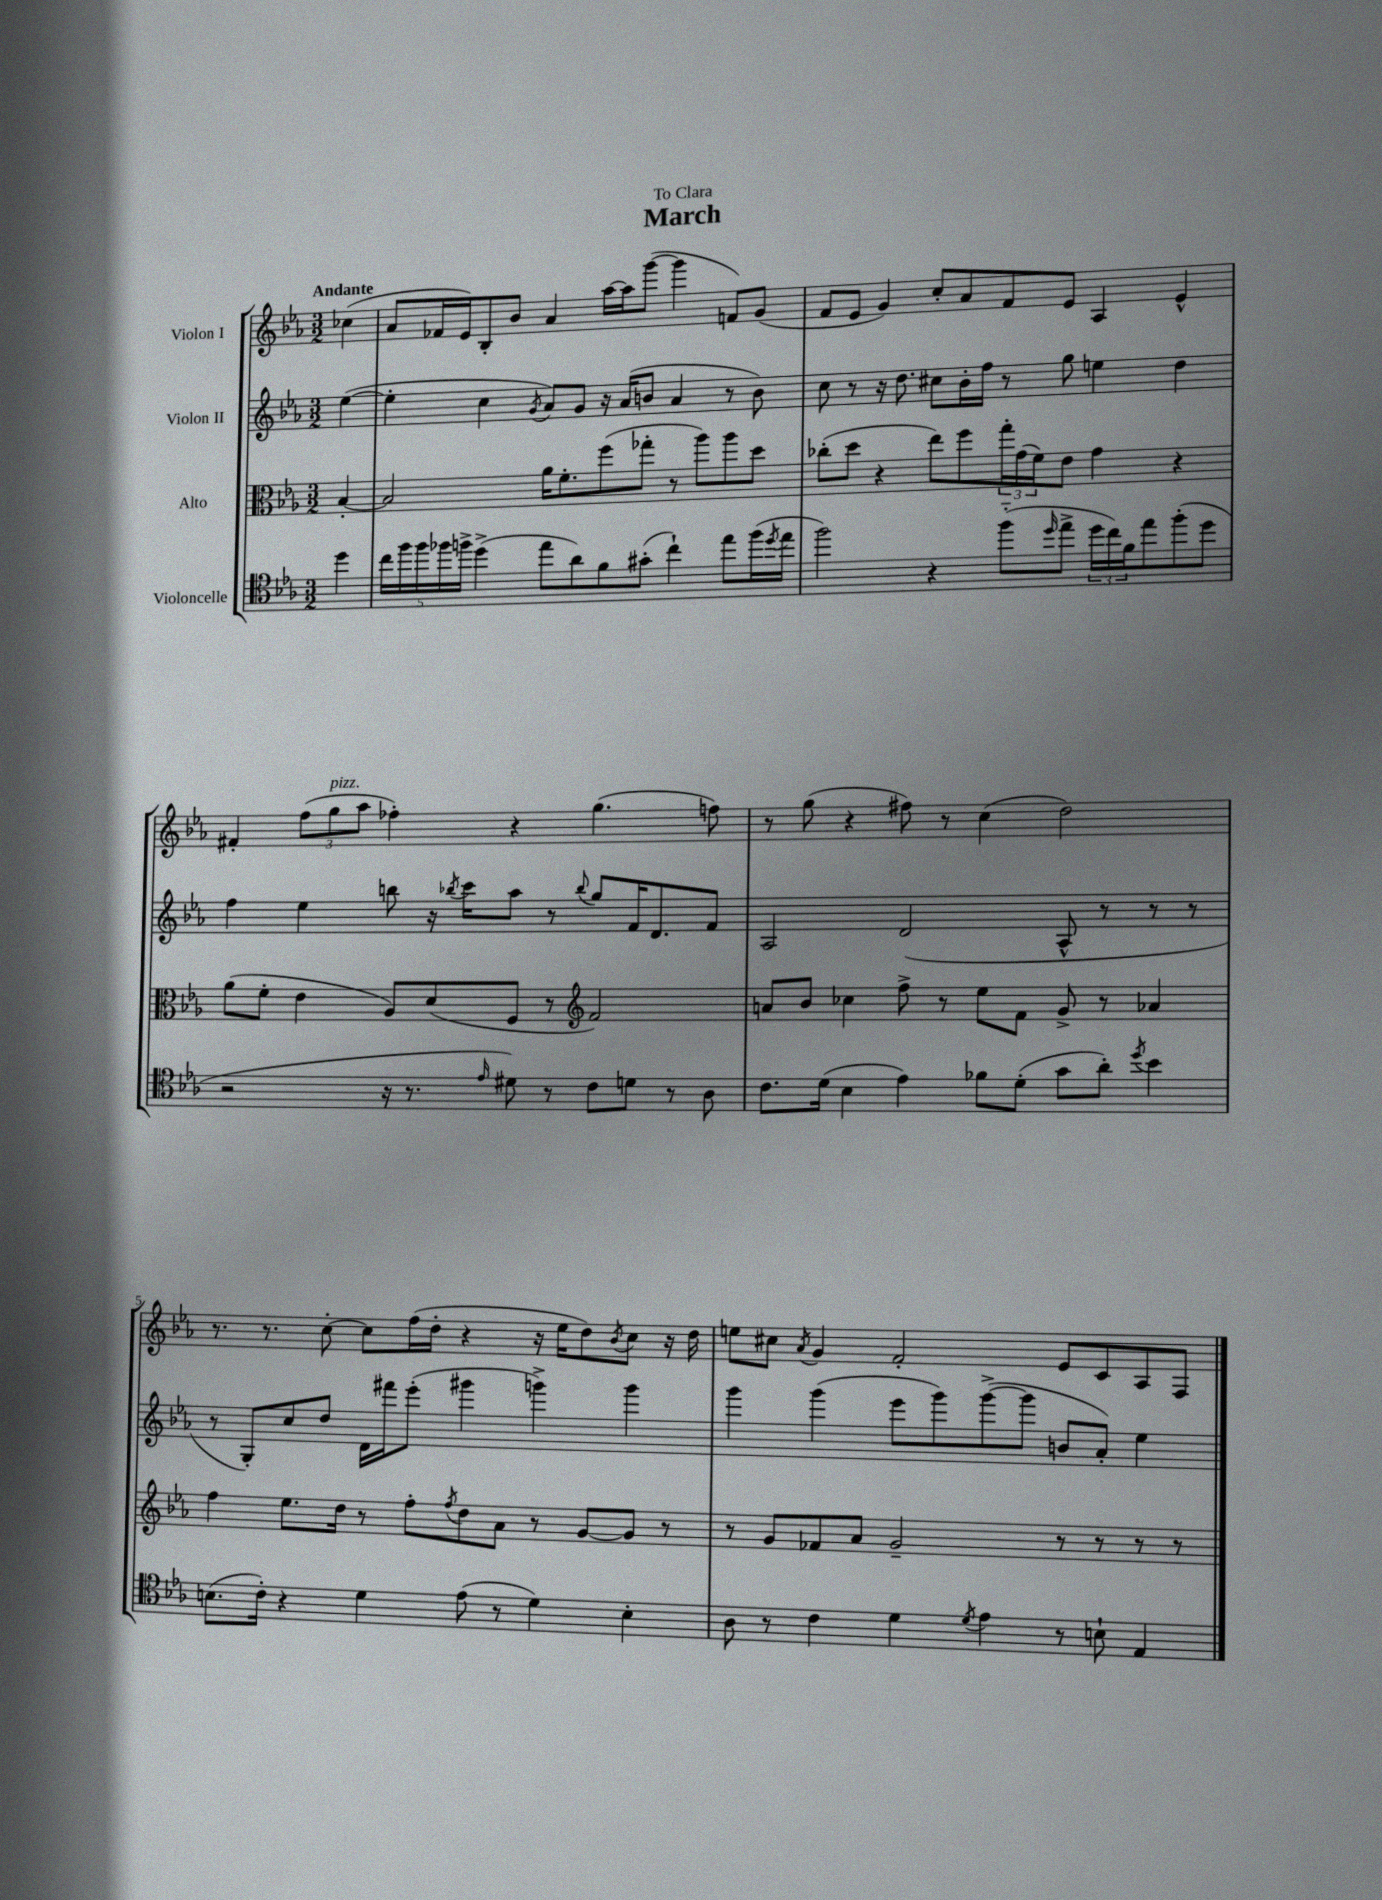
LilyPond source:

\header { title = "March" dedication = "To Clara" }
<<
\new StaffGroup <<
\new Staff = "s0" \with { instrumentName = "Violon I" } {
    \clef treble \key ees \major \numericTimeSignature \time 3/2 \partial 4 \tempo "Andante"
    ces''4( |
    aes'8 fes'16 ees'16) bes8-. bes'8 aes'4 aes''16~ aes''16 g'''8~( g'''4 f'8) g'8( |
    f'8 ees'8 g'4) c''8-. aes'8 f'8 ees'8 aes4 ees'4-^ |
    fis'4-. \tuplet 3/2 { f''8( g''8^\markup { \italic "pizz." } aes''8 } fes''4-.) r4 g''4.( f''8) |
    r8 g''8( r4 fis''8) r8 c''4( d''2) |
    r8. r8. c''8~-. c''8 f''16( d''16-. r4 r16 ees''16 d''8) \acciaccatura { bes'8 } c''8 r16 d''16 |
    e''8 cis''8 \acciaccatura { aes'8 } g'4 f'2-. ees'8 c'8 aes8 f8 \bar "|." |
}
\new Staff = "s1" \with { instrumentName = "Violon II" } {
    \clef treble \key ees \major \numericTimeSignature \time 3/2 \partial 4
    ees''4~( |
    ees''4-. c''4 \acciaccatura { g'8 } aes'8) g'8 r16 aes'16( b'8 aes'4 r8 b'8) |
    c''8 r8 r16 d''8. cis''8 bes'16-. f''16 r8 g''8 e''4 d''4 |
    f''4 ees''4 b''8 r16 \acciaccatura { bes''8 } c'''16 aes''8 r8 \appoggiatura { bes''8 } g''8 f'16 d'8. f'8 |
    aes2 d'2( aes8-^ r8 r8 r8 |
    r8 g8-.) c''8 d''8 d'16 fis'''16 ees'''8-.( gis'''4 g'''4->) g'''4 |
    g'''4 g'''4( ees'''8 g'''8) g'''8~->( g'''8 b'8 aes'8-.) ees''4 \bar "|." |
}
\new Staff = "s2" \with { instrumentName = "Alto" } {
    \clef alto \key ees \major \numericTimeSignature \time 3/2 \partial 4
    bes4~-. |
    bes2 aes'16 f'8.-. f''8( ges''8-. r8 aes''8) aes''8 d''8 |
    ces''8-.( d''8 r4 ees''8) f''8 \tuplet 3/2 { g''16-. g'16( f'16) } ees'8 g'4 r4 |
    aes'8( f'8-. ees'4 aes8) d'8( f8 r8 \clef treble f'2) |
    a'8 bes'8 ces''4 f''8-> r8 ees''8 f'8 g'8-> r8 aes'4 |
    f''4 ees''8. d''16 r8 f''8-. \acciaccatura { f''8 } d''8 aes'8 r8 g'8~ g'8 r8 |
    r8 g'8 fes'8 aes'8 g'2-- r8 r8 r8 r8 \bar "|." |
}
\new Staff = "s3" \with { instrumentName = "Violoncelle" } {
    \clef tenor \key ees \major \numericTimeSignature \time 3/2 \partial 4
    d''4 |
    \tuplet 5/4 { c''16 f''16 f''16 fes''16 f''16-> } d''4->( ees''8 aes'8) f'8 gis'8-.( c''4-!) ees''8 f''16( \acciaccatura { d''8 } ees''16 |
    f''2) r4 f''8-_( \grace { d''16 } ees''8-> \tuplet 3/2 { d''16 c''16) f'16 } ees''8 f''8-.( d''8 |
    r2 r16 r8. \grace { ees'16 } dis'8) r8 c'8 d'8 r8 aes8 |
    c'8. d'16( bes4 ees'4) fes'8 d'8-.( g'8 aes'8-.) \acciaccatura { d''8 } bes'4 |
    b8.( c'16-.) r4 d'4 ees'8( r8 d'4) b4-. |
    aes8 r8 c'4 d'4 \acciaccatura { d'8 } ees'4 r8 b8-! ees4 \bar "|." |
}
>>
>>
\layout { \context { \Score \override BarNumber.break-visibility = ##(#f #t #t) barNumberVisibility = #(every-nth-bar-number-visible 5) } }
